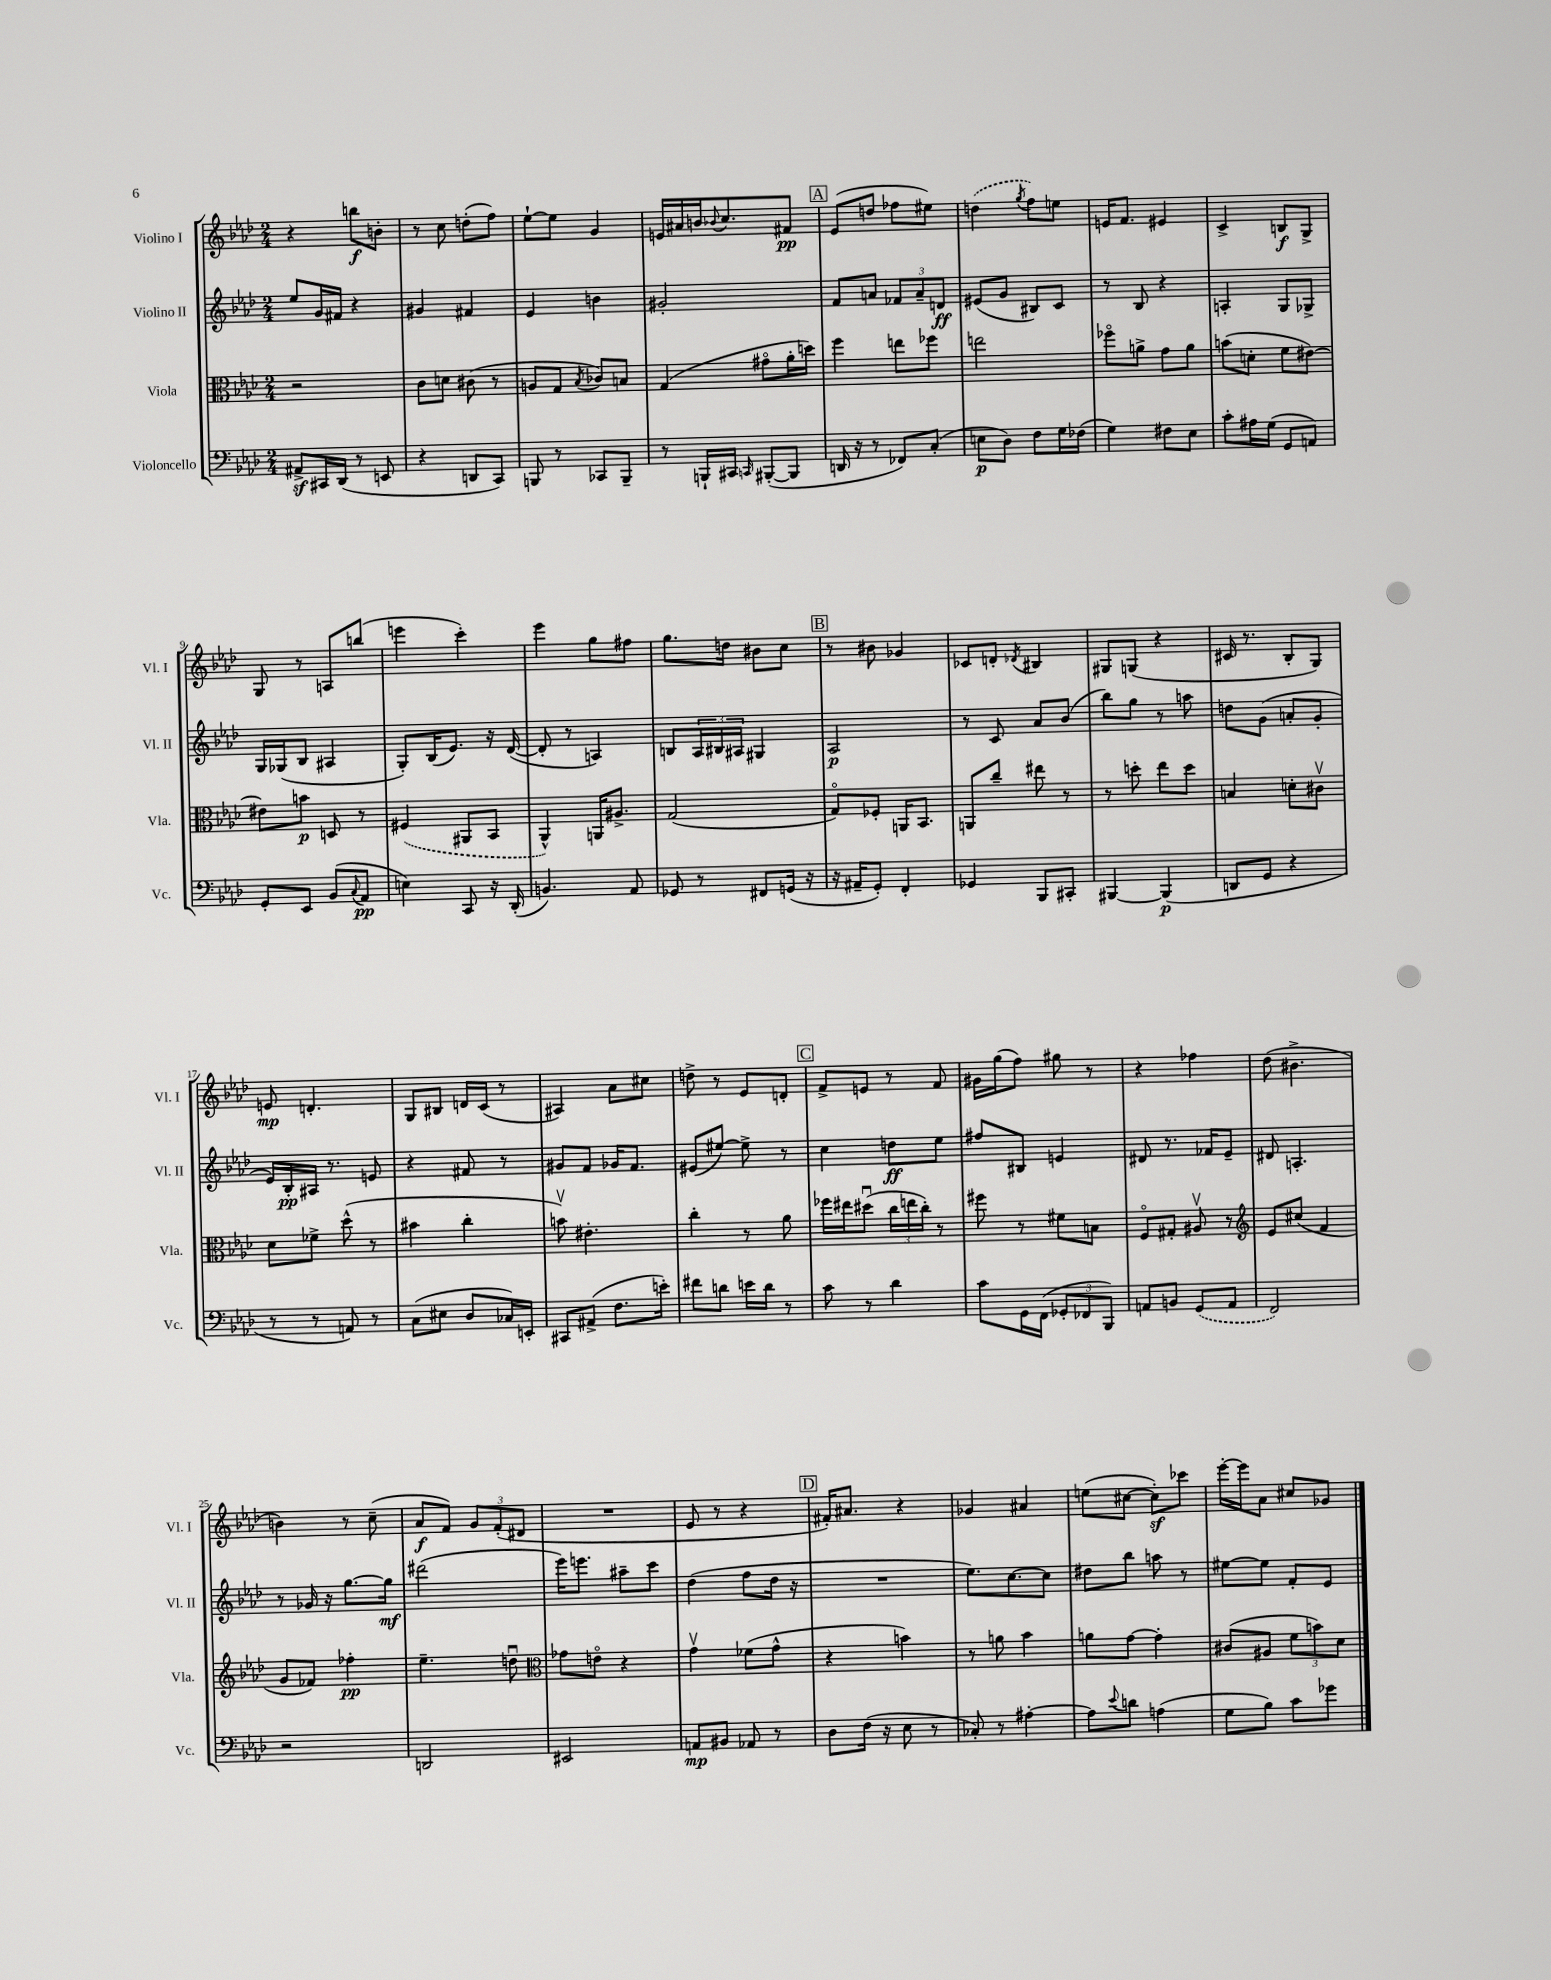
<<
\new StaffGroup <<
\new Staff = "s0" \with { instrumentName = "Violino I" shortInstrumentName = "Vl. I" } {
    \clef treble \key aes \major \numericTimeSignature \time 2/4
    r4 b''8\f b'8-. |
    r8 c''8 d''8-.( f''8) |
    ees''8~-! ees''8 g'4 |
    e'16 ais'16 b'16 \appoggiatura { bes'8 } c''8. fis'8\pp |
    \mark \markup { \box "A" } ees'8( d''8 fes''8 eis''8) |
    \once \slurDashed d''4( \acciaccatura { g''8 } f''8) e''8 |
    e'16 f'8. eis'4 |
    c'4-> b8\f g8-> |
    g8 r8 a8 b''8( |
    e'''4 c'''4-.) |
    ees'''4 g''8 fis''8 |
    g''8. d''16 bis'8 c''8 |
    \mark \markup { \box "B" } r8 bis'8 ges'4 |
    ces'8 d'8-. \acciaccatura { des'8 } bis4 |
    gis8 g8( r4 |
    cis'16 r8. bes8-. g8) |
    e'8\mp d'4.-. |
    g8 bis8 d'16 c'16( r8 |
    ais4) aes'8 cis''8 |
    d''8-> r8 ees'8 d'8-. |
    \mark \markup { \box "C" } f'8-> e'8 r8 f'8 |
    gis'16 g''16( f''8) gis''8 r8 |
    r4 fes''4 |
    des''8( bis'4.-> |
    b'4) r8 c''8--( |
    aes'8\f f'8) \tuplet 3/2 { g'8 f'8-.( dis'8 } |
    R2 |
    ees'8 r8 r4 |
    \mark \markup { \box "D" } fis'16-.) ais'8. r4 |
    ges'4 ais'4 |
    e''8( cis''8~ cis''8-.\sf) ces'''8 |
    ees'''16~-. ees'''16 aes'8 cis''8 ges'8 \bar "|." |
}
\new Staff = "s1" \with { instrumentName = "Violino II" shortInstrumentName = "Vl. II" } {
    \clef treble \key aes \major \numericTimeSignature \time 2/4
    ees''8 g'16 fis'16 r4 |
    gis'4 fis'4 |
    ees'4 b'4 |
    gis'2-. |
    \mark \markup { \box "A" } f'8 a'8 \tuplet 3/2 { fes'8 a'8-- d'8\ff } |
    eis'8( g'8 bis8) c'8 |
    r8 bes8 r4 |
    a4-. g8 ges8-> |
    g16 ges16( bes8 ais4 |
    g8-.) bes16( ees'8.) r16 des'16~( |
    des'8-. r8 a4) |
    b8 \tuplet 3/2 { aes16 bis16 ais16 } gis4 |
    \mark \markup { \box "B" } aes2\p |
    r8 c'8 aes'8 bes'8( |
    bes''8) g''8 r8 a''8 |
    d''8 g'8( a'8-. g'8-. |
    ees'16) bes16-.\pp ais16 r8. e'8 |
    r4 fis'8 r8 |
    gis'8 f'8 ges'16 f'8. |
    eis'8( eis''8~) eis''8-> r8 |
    \mark \markup { \box "C" } c''4 d''8\ff ees''8 |
    fis''8 bis8 e'4 |
    dis'8 r8. fes'16 ees'8-- |
    dis'8 a4.-. |
    r8 ges'16 r16 g''8.~ g''16\mf |
    dis'''2( |
    ees'''16) e'''8. ais''8-- c'''8 |
    des''4( f''8 des''16 r16 |
    \mark \markup { \box "D" } R2 |
    ees''8.) c''8.~ c''8 |
    dis''8 bes''8 a''8 r8 |
    eis''8~ eis''8 f'8-. ees'8 \bar "|." |
}
\new Staff = "s2" \with { instrumentName = "Viola" shortInstrumentName = "Vla." } {
    \clef alto \key aes \major \numericTimeSignature \time 2/4
    r2 |
    c'8 d'8 cis'8( r8 |
    a8 g8 \acciaccatura { bes8 } ces'8) b8 |
    g4( gis'8\flageolet aes'16-. d''16) |
    \mark \markup { \box "A" } f''4 e''8 fes''8 |
    e''2 |
    fes''8\flageolet a'8-> g'8 a'8 |
    b'8( d'8-. f'8 eis'8~) |
    eis'8 b'8\p d8 r8 |
    \once \slurDashed fis4( ais,8 bes,8 |
    aes,4-^) a,16 ais8.-> |
    g2( |
    \mark \markup { \box "B" } g8\flageolet) fes8-. a,16 bes,8. |
    a,8 c''8-- eis''8 r8 |
    r8 d''8-. ees''8 d''8 |
    b4 d'8-. cis'8\upbow |
    des'8 fes'8-> des''8-^( r8 |
    bis'4 c''4-. |
    b'8\upbow) eis'4.-. |
    c''4-. r8 aes'8 |
    \mark \markup { \box "C" } fes''16 eis''16 dis''8\downbow( \tuplet 3/2 { c''16 e''16 c''16-.) } r8 |
    fis''8 r8 fis'8 b8 |
    f8\flageolet gis8-. ais8\upbow r8 |
    \clef treble ees'8 cis''8( f'4 |
    g'8 fes'8) fes''4-.\pp |
    ees''4.-- d''8\downbow |
    \clef alto ges'8 e'8\flageolet r4 |
    g'4\upbow fes'8( g'8-^ |
    \mark \markup { \box "D" } r4 b'4) |
    r8 a'8 bes'4 |
    a'8 g'8~ g'4-. |
    cis'8( ais8 \tuplet 3/2 { f'8 b'8) des'8 } \bar "|." |
}
\new Staff = "s3" \with { instrumentName = "Violoncello" shortInstrumentName = "Vc." } {
    \clef bass \key aes \major \numericTimeSignature \time 2/4
    ais,8->\sf cis,16 des,16( r8 e,8 |
    r4 d,8 c,8) |
    b,,8 r8 ces,8 b,,8-- |
    r8 b,,16-! cis,16 \grace { c,16 } bis,,8~-.( bis,,8 |
    \mark \markup { \box "A" } d,16 r16 r8 fes,8) c8-.( |
    e8\p des8) f8 g16 fes16( |
    g4) fis8 ees8 |
    c'8-. ais16 g16( g,8 a,8) |
    g,8-. ees,8 bes,8( \appoggiatura { c8 } aes,8\pp |
    e4) c,8 r16 des,16-.( |
    b,4.) aes,8 |
    ges,8 r8 fis,8 g,16( r16 |
    \mark \markup { \box "B" } r16 ais,16-- g,8-.) f,4-. |
    ges,4 bes,,8 cis,8-. |
    bis,,4~ bis,,4\p( |
    d,8 g,8 r4 |
    r8 r8 a,8) r8 |
    c8( eis8 des8 ces16) e,16-. |
    cis,8 ais,8->( f8. e'16-.) |
    fis'8 d'8 e'16 d'16 r8 |
    \mark \markup { \box "C" } c'8 r8 des'4 |
    c'8 g,16 f,16( \tuplet 3/2 { ges,8-. fes,8 bes,,8) } |
    a,8 b,8 \once \slurDashed g,8( a,8 |
    f,2) |
    r2 |
    d,2 |
    eis,2 |
    a,8\mp bis,8 aes,8 r8 |
    \mark \markup { \box "D" } des8 f16( r16 ees8 r8 |
    ces8-.) r8 ais4~-. |
    ais8 \appoggiatura { ees'8 } d'8 a4( |
    g8 bes8) c'8 ges'8 \bar "|." |
}
>>
>>
